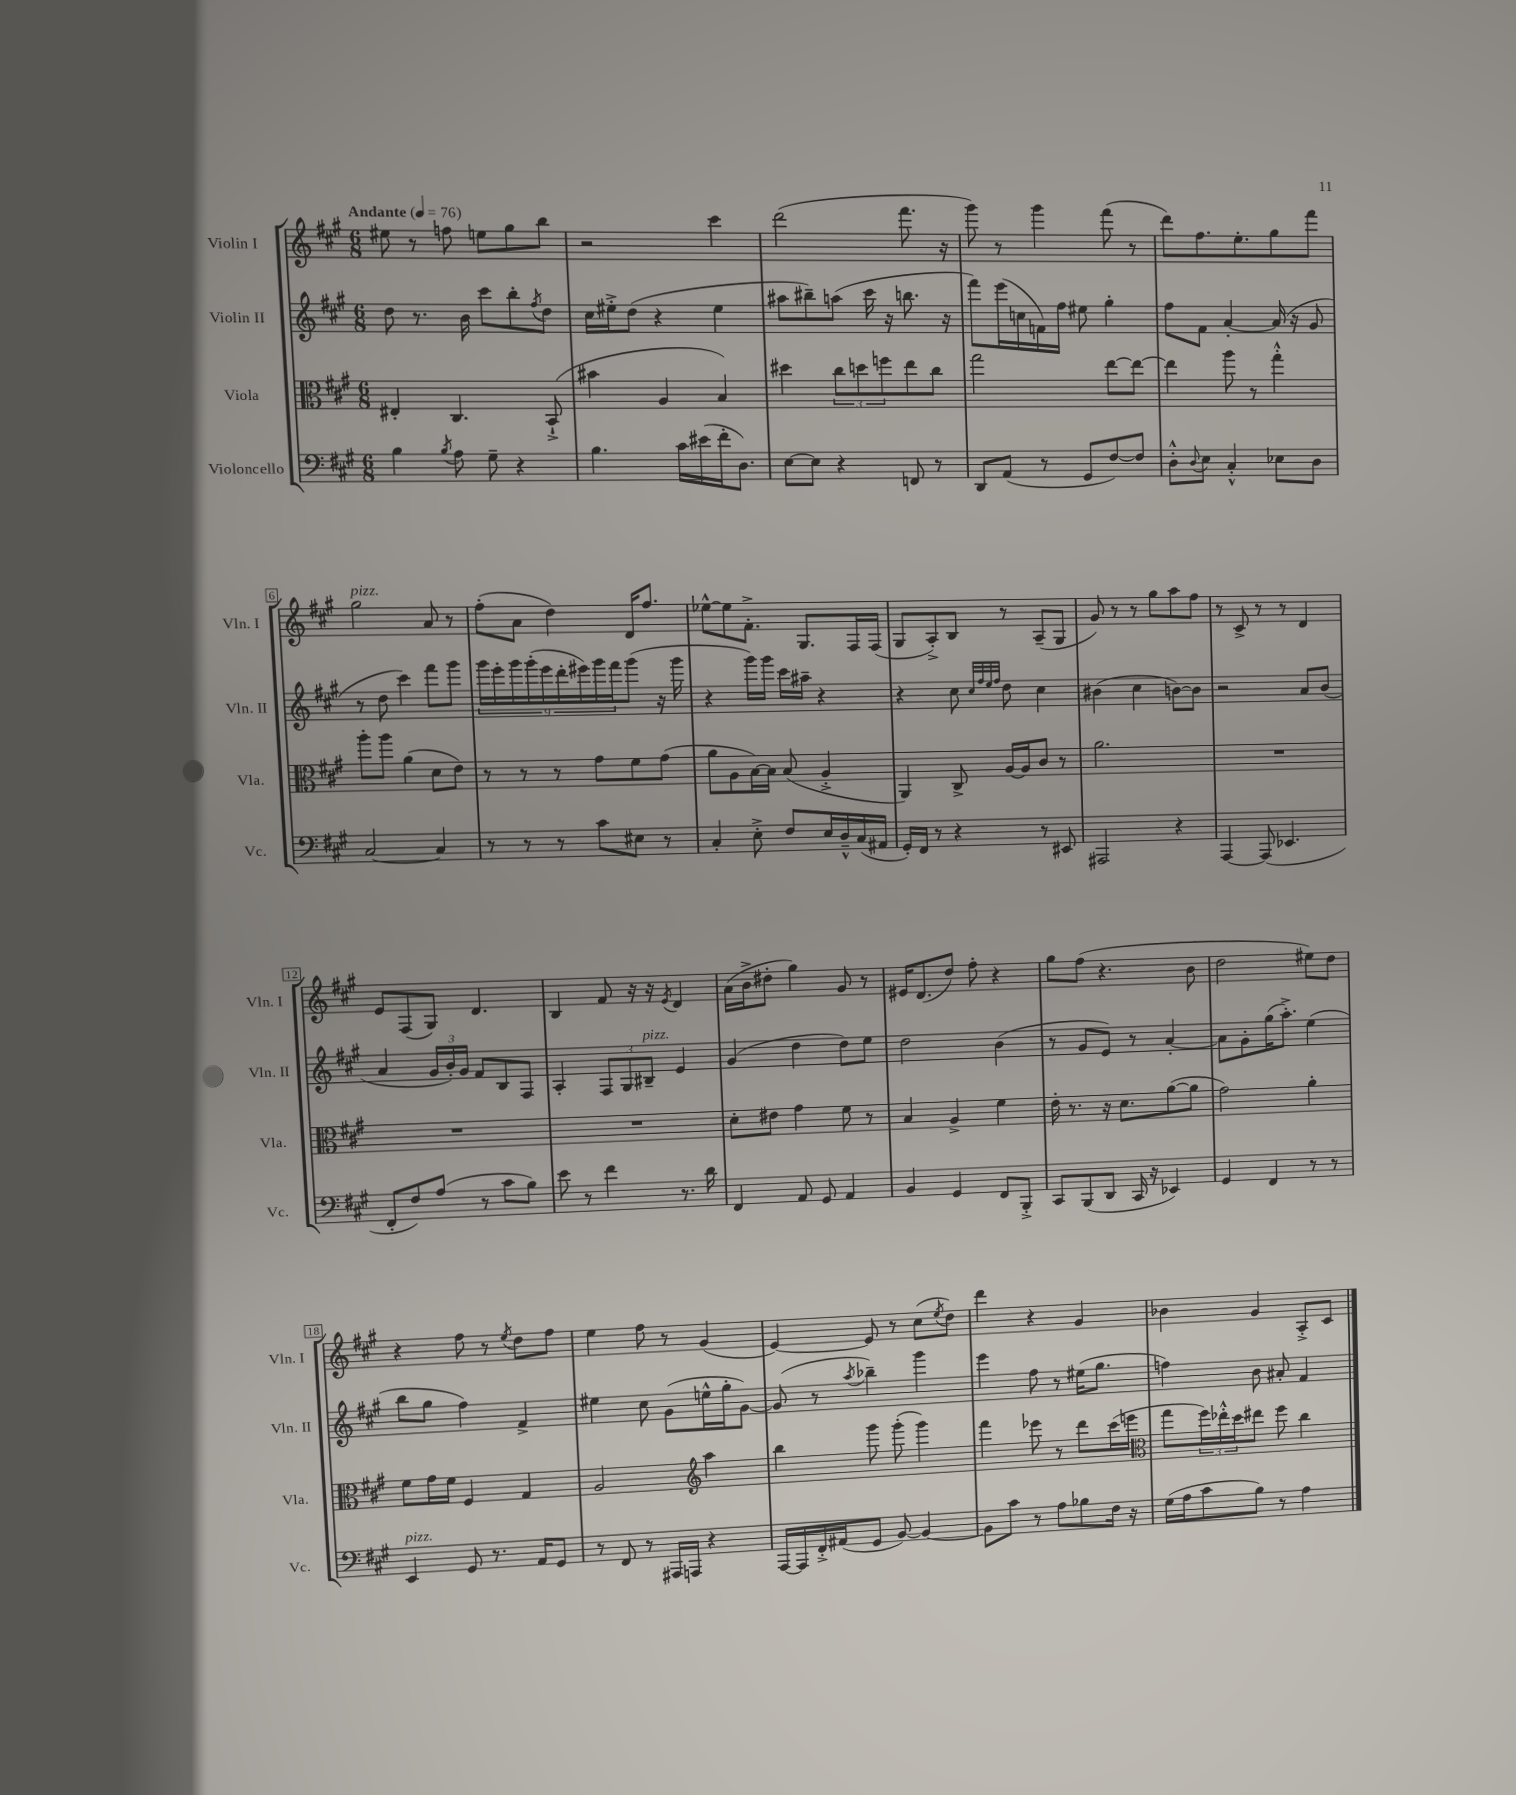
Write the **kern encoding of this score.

**kern	**kern	**kern	**kern
*staff4	*staff3	*staff2	*staff1
*clefF4	*clefC3	*clefG2	*clefG2
*k[f#c#g#]	*k[f#c#g#]	*k[f#c#g#]	*k[f#c#g#]
*M6/8	*M6/8	*M6/8	*M6/8
*MM76	*MM76	*MM76	*MM76
4B	4E#'	8dd	8ee#
.	.	8.r	8r
8qB	.	.	.
8A	4.C#	.	8ff
.	.	16b	.
8G#~	.	8ccc#	8ee
4r	.	8bb'	8gg#
.	.	8qff#	.
.	(8BB`^	8dd	8bb
=	=	=	=
4.B	4b#	16cc#	2r
.	.	16ee#'^	.
.	.	(8dd	.
.	4A	4r	.
16c#	.	.	.
(16e#	.	.	.
16f#'	4B)	4ee#	4ccc#
8.D)	.	.	.
=	=	=	=
[8E	4dd#	8aa#	(2ddd
8E]	.	8bb#~)	.
4r	12cc#	(8aa	.
.	12dd	.	.
.	.	16ccc#	.
.	12ff	.	.
.	.	16r	.
8FF	8ee	8.bb	8.fff#
8r	8cc#	.	.
.	.	16r	16r
=	=	=	=
8DD	2gg#	8fff#)	8ggg#)
(8AA	.	(16eee	8r
.	.	16cc	.
8r	.	16f)	4ggg#
.	.	16ff#	.
8GG#	.	8ee#	.
[8F#)	[8ee	4gg#'	(8fff#
8F#]	8ee_	.	8r
=	=	=	=
8D'^^	4ee]	8ff#	8ddd)
8qqD	.	.	.
8E	.	8f#	8.ff#
4C#'^^	8aa	[4a'	.
.	.	.	8.ee'
.	8r	.	.
8E-	4gg#'^^	(16a]	8gg#
.	.	16r	.
8D	.	8g#	8fff#
=	=	=	=
[2C#	8aa'	8r	2gg#
.	8aa	8dd	.
.	(4a	4ccc#)	.
4C#]	8d	8fff#	8a
.	8e)	8ggg#	8r
=	=	=	=
8r	8r	18ggg#	(8ff#'
.	.	18eee'	.
.	.	18ggg#	.
8r	8r	.	8a
.	.	(18ggg#'	.
.	.	18eee	.
8r	8r	.	4dd)
.	.	18ddd'	.
.	.	18eee#)	.
8c#	8g#	.	.
.	.	18ggg#	.
.	.	18fff#	.
8E#	8f#	(8ggg#	16d
.	.	.	8.ff#
8r	(8g#	16r	.
.	.	16ggg#	.
=	=	=	=
4C#'	8a	4r	[8ee-^^
.	8A	.	8ee-]
8E'^	[16B)	16ggg#)	8.f#'^
.	16B]	16ggg#	.
8F#	(8B	16ccc#	.
.	.	16aa#~	8.G#
16E	4A'^	4r	.
16D~^^	.	.	.
(16C#	.	.	16F#
16AA#	.	.	(16F#
=	=	=	=
16GG#')	4AA)	4r	8G#
16FF#	.	.	.
8r	.	.	8A'^)
4r	8C#^	8cc#	8B
.	.	32qqcc#	.
.	.	32qqff#	.
.	.	32qqee	.
.	.	32qqff#	.
.	[16A	8dd	8r
.	16A]	.	.
8r	8c#	4cc#	(8A~
8EE#	8r	.	8G#
=	=	=	=
2AAA#	2.a	(4b#	8g#)
.	.	.	8r
.	.	4cc#	8r
.	.	.	8gg#
4r	.	[8b)	8aa
.	.	8b]	8ff#
=	=	=	=
[4AAA	2.r	2r	8r
.	.	.	8c#^
(8AAA]	.	.	8r
4.EE-	.	.	8r
.	.	8a	4d
.	.	(8b	.
=	=	=	=
8FF#'	2.r	4a	8e
8F#)	.	.	(8F#
(8A	.	24g#	8G#)
.	.	24b')	.
.	.	24g#	.
8r	.	8f#	4.d
8c#	.	8B	.
8B)	.	8F#	.
=	=	=	=
8e	2.r	4A'	4B
8r	.	.	.
4f#	.	12F#	8f#
.	.	12G#	.
.	.	.	16r
.	.	12B#~	.
.	.	.	16r
.	.	.	8qe
8.r	.	4e	4d
16d	.	.	.
=	=	=	=
4FF#	8d'	(4g#	(16a
.	.	.	16b^
.	8e#	.	8dd#'
8AA	4g#	4dd	4gg#)
8GG#	.	.	.
4AA	8f#	8dd)	8g#
.	8r	8ee	8r
=	=	=	=
4BB	4B	2dd	16e#
.	.	.	(8.d
4GG#	4A^	.	8dd)
.	.	.	8ff#'
8FF#	4f#	(4b	4r
8BBB'^	.	.	.
=	=	=	=
8CC#	16e'	8r	8gg#
.	8.r	.	.
(8BBB	.	8g#	(8ff#
8DD	16r	8e)	4.r
.	8.d	.	.
16CC#	.	8r	.
16r	.	.	.
4EE-)	([8a	[4a'	.
.	8a]	.	8b
=	=	=	=
4GG#	2g#)	8a]	2dd
.	.	8g#'	.
4FF#	.	(16gg#	.
.	.	8.aa'^)	.
8r	4a'	(4ee	8ee#)
8r	.	.	8dd
=	=	=	=
4EE	8f#	8bb	4r
.	16g#	8gg#	.
.	16f#	.	.
8GG#	4F#	4ff#)	8ff#
8.r	.	.	8r
.	.	.	8qee
.	4G#	4f#^	8dd
16AA	.	.	.
8GG#	.	.	8ff#
=	=	=	=
8r	2A	4ee#	4ee
8FF#	.	.	.
8r	.	8cc#	8ff#
16AAA#	.	(8g#	8r
16AAA	.	.	.
*	*clefG2	*	*
4r	4aa	16ee^^	(4g#
.	.	16gg#'	.
.	.	[8g#)	.
=	=	=	=
[16AAA	4bb	(8g#]	[4e)
16AAA]	.	.	.
16FF#'^	.	8r	.
(16AA#	.	.	.
.	.	8qaa	.
8GG#	8ggg#	4bb-~)	8e]
[8BB)	(8ggg#'	.	8r
4BB_	4ggg#)	4ggg#	(8cc#
.	.	.	8qee
.	.	.	8dd)
=	=	=	=
8BB]	4fff#	4eee	4ddd
8c#	.	.	.
8r	8eee-	8ff#	4r
8A	8r	8r	.
8B-	8ddd	(16ee#	4g#
.	.	8.gg#	.
16F#	(16ccc#	.	.
16r	16eee	.	.
=	=	=	=
*	*clefC3	*	*
(16G#	8gg#	4ff)	4b-
16A	.	.	.
8c#	24ff#)	.	.
.	24ee-'^^	.	.
.	24dd	.	.
8B)	8ee#	8b	4g#
8r	8ff#	8a#'	.
4A	4cc#	4f#	8A'^
.	.	.	8c#
==	==	==	==
*-	*-	*-	*-
